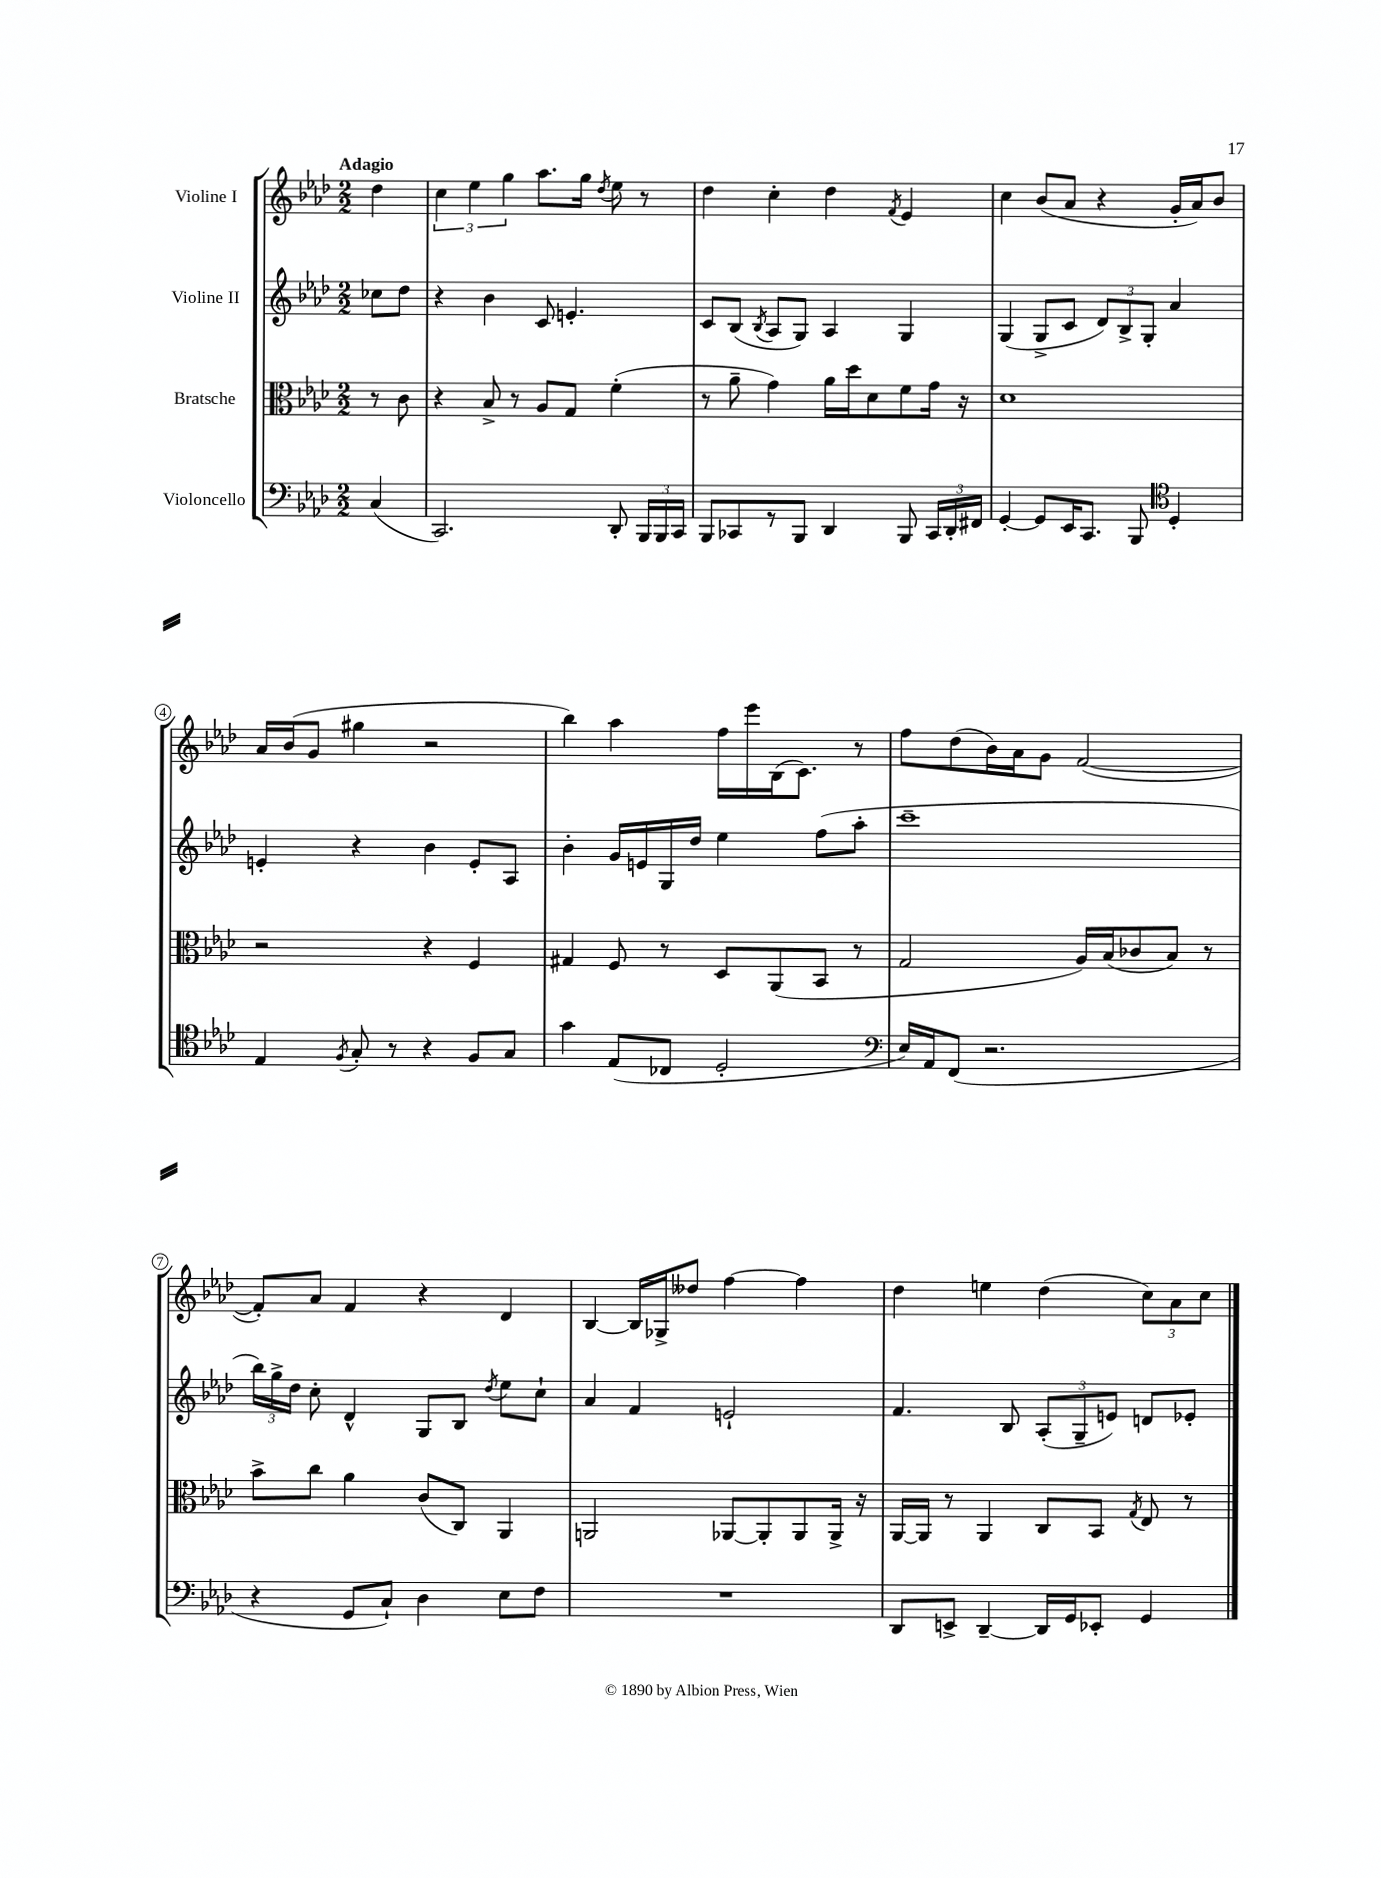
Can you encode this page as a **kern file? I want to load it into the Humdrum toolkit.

**kern	**kern	**kern	**kern
*staff4	*staff3	*staff2	*staff1
*clefF4	*clefC3	*clefG2	*clefG2
*k[b-e-a-d-]	*k[b-e-a-d-]	*k[b-e-a-d-]	*k[b-e-a-d-]
*M2/2	*M2/2	*M2/2	*M2/2
(4C/	8r	8cc-\L	4dd-\
.	8c\	8dd-\J	.
=	=	=	=
2.CC/)	4r	4r	6cc\
.	.	.	6ee-\
.	8B-^/	4b-\	.
.	.	.	6gg\
.	8r	.	.
.	8A-/L	8c/	8.aa-\L
.	8G/J	4.e'/	.
.	.	.	16gg\Jk
.	.	.	8qdd-/
8DD-'/	(4f'\	.	8ee-\
24BBB-/LL	.	.	8r
24BBB-/	.	.	.
24CC/JJ	.	.	.
=	=	=	=
8BBB-/L	8r	8c/L	4dd-\
8CC-/	8a-~\	(8B-/J	.
.	.	8qB-/	.
8r	4g\)	8A-/L	4cc'\
8BBB-/J	.	8G/J)	.
4DD-/	16a-\LL	4A-/	4dd-\
.	16dd-\J	.	.
.	8d-\	.	.
.	.	.	8qf/
8BBB-/	8f\	4G/	4e-/
24CC-/LL	16g\Jk	.	.
24DD-'/	.	.	.
.	16r	.	.
24FF#/JJ	.	.	.
=	=	=	=
[4GG'/	1d-	(4G/	4cc\
8GG/]L	.	8G^/L	(8b-/L
16EE-/K	.	8c/J	8a-/J
8.CC/J	.	.	.
.	.	12d-/L)	4r
.	.	12B-^/	.
8BBB-/	.	.	.
.	.	12G'/J	.
*clefC4	*	*	*
4D-'/	.	4a-/	16g'/LL
.	.	.	16a-/J)
.	.	.	8b-/J
=	=	=	=
4E-/	2r	4e'/	16a-/LL
.	.	.	(16b-/J
.	.	.	8g/J
8qF/	.	.	.
8G'/	.	4r	4gg#\
8r	.	.	.
4r	4r	4b-\	2r
8F/L	4F/	8e'/L	.
8G/J	.	8A-/J	.
=	=	=	=
4g\	4G#/	4b-'\	4bb-\)
(8E-/L	8F/	16g/LL	4aa-\
.	.	16e/	.
8C-/J	8r	16G/	.
.	.	16dd-/JJ	.
2D-'/	8D-/L	4ee-\	16ff\LL
.	.	.	16eee-\
.	(8AA-/	.	(16B-\J
.	.	.	8.c\J)
.	8BB-/J	(8ff\L	.
.	8r	8aa-'\J	8r
=	=	=	=
*clefF4	*	*	*
16E-/LL)	2G/	1ccc~	8ff\L
16AA-/J	.	.	.
(8FF/J	.	.	(8dd-\
2.r	.	.	16b-\L)
.	.	.	16a-\J
.	.	.	8g\J
.	16A-/LL)	.	([2f/
.	(16B-/J	.	.
.	8c-/	.	.
.	8B-/J)	.	.
.	8r	.	.
=	=	=	=
4r	8b-^\L	24bb-\LL)	8f'/]L)
.	.	24gg^\	.
.	.	24dd-\JJ	.
.	8cc\J	8cc'\	8a-/J
8GG/L	4a-\	4d-^^/	4f/
8C`/J)	.	.	.
4D-\	(8c/L	8G/L	4r
.	8C/J)	8B-/J	.
.	.	8qdd-/	.
8E-\L	4AA-/	8ee-\L	4d-/
8F\J	.	8cc`\J	.
=	=	=	=
1r	2AA/	4a-/	[4B-/
.	.	4f/	16B-/]LL
.	.	.	16G-^/J
.	.	.	8dd--/J
.	[8AA-/L	2e`/	[4ff\
.	8AA-'/]	.	.
.	8AA-/	.	4ff\]
.	16AA-^/Jk	.	.
.	16r	.	.
=	=	=	=
8DD-/L	[16AA-/LL	4.f/	4dd-\
.	16AA-/]JJ	.	.
8EE^/J	8r	.	.
[4DD-~/	4AA-/	.	4ee\
.	.	8B-/	.
16DD-/]LL	8C/L	(12A-'/L	(4dd-\
16GG/J	.	.	.
.	.	12G~/	.
8EE-'/J	8BB-/J	.	.
.	.	12e/J)	.
.	8qG/	.	.
4GG/	8E-/	8d/L	12cc\L)
.	.	.	12a-\
.	8r	8e-'/J	.
.	.	.	12cc\J
==	==	==	==
*-	*-	*-	*-
